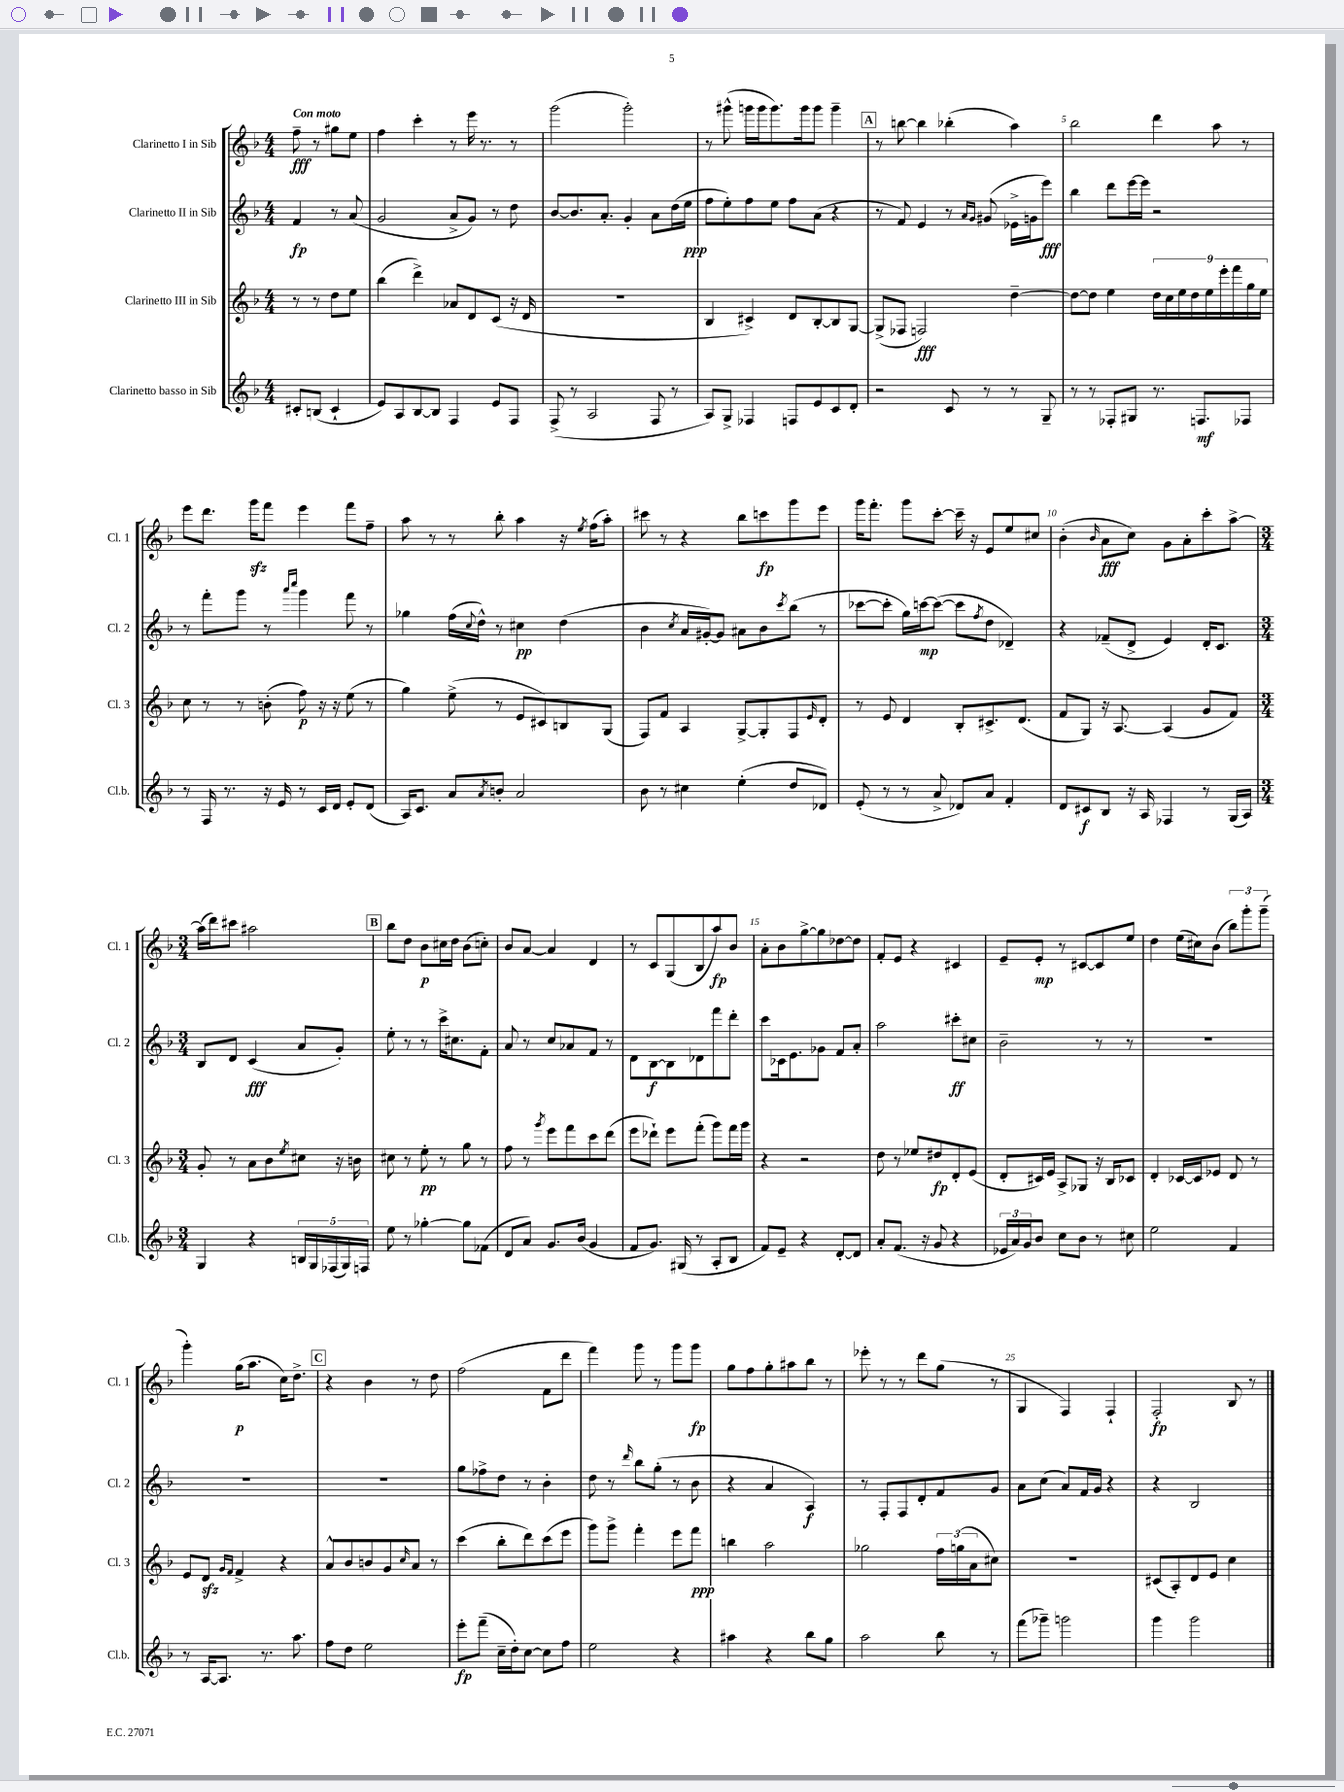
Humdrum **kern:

**kern	**kern	**kern	**kern
*staff4	*staff3	*staff2	*staff1
*clefG2	*clefG2	*clefG2	*clefG2
*k[b-]	*k[b-]	*k[b-]	*k[b-]
*M4/4	*M4/4	*M4/4	*M4/4
8c#'	8r	4f	8ff~
(8B	8r	.	8r
4c#`	8dd	8r	8gg#
.	8ee	(8a	8ee
=	=	=	=
8e)	(4bb-	2g	4ff
8A	.	.	.
[8B-	4ddd^)	.	4ccc'
8B-]	.	.	.
4F	8a-	8a^	8r
.	8d	8g)	16eee
.	.	.	8.r
8e	(8c	8r	.
8F	16r	8dd	8r
.	16d	.	.
=	=	=	=
(8F^	1r	[8b-	(2ggg
8r	.	8.b-]	.
2A	.	.	.
.	.	8.a'	.
.	.	4g'	2ggg')
8F	.	8a	.
8r	.	(16dd	.
.	.	16ee	.
=	=	=	=
8A)	4B-	8ff	8r
8G^	.	8ee')	(8ggg#^^
4F-	4c#^)	8ff	16ggg
.	.	.	16ggg
.	.	8ee	8.ggg)
8F	8d	8ff	.
.	.	.	16ggg
8e	[8B-'	(8a	8ggg
8c	8B-]	4r	4ggg~
8d'	[8G	.	.
=	=	=	=
2r	(8G^]	8r	8r
.	8F-	8f)	[8bb
.	2F)	4e	4bb]
8c	.	8r	(4bb-'
.	.	16qqa	.
.	.	16qqg	.
8r	.	(8g#	.
8r	[4dd~	16e-^	4aa)
.	.	16g	.
8G~	.	8eee)	.
=	=	=	=
8r	8dd_	4bb-	2bb-
8r	8dd]	.	.
8F-'	4ee	8ddd	.
8G#	.	[16eee	.
.	.	16eee]	.
8.r	18dd	2r	4ddd
.	18cc	.	.
.	18ee	.	.
.	18dd	.	.
8.F	.	.	.
.	18ee	.	.
.	.	.	8aa
.	18eee'	.	.
.	18fff	.	.
8F-	.	.	8r
.	18gg	.	.
.	18ee	.	.
=	=	=	=
8r	8cc	8r	8eee
16F	8r	8fff'	8.ddd
8.r	.	.	.
.	8r	8ggg	.
.	.	.	16ggg
16r	(8b'	8r	8fff
16e	.	.	.
.	.	16qqaaa	.
.	.	16qqcccc	.
8r	8ff)	4ggg	4eee
16c	16r	.	.
16d	16r	.	.
8e'	(8ee	8fff	8fff
(8d	8r	8r	8ff~
=	=	=	=
16A)	4gg)	4gg-	8aa
8.c	.	.	.
.	.	.	8r
8a	(8ee^	(16ff	8r
.	.	8qqcc	.
.	.	16dd^^)	.
8qa	.	.	.
8b'	8r	8r	8bb-'
2a	8e	4cc#	4aa
.	8c#)	.	.
.	8B	(4dd	16r
.	.	.	8qee
.	.	.	(16ff
.	(8G	.	8aa')
=	=	=	=
8b-	8F)	4b-	8ccc#
8r	8f	.	8r
.	.	8qcc	.
4cc#	4A	16a	4r
.	.	[16g#')	.
.	.	8g#]	.
(4ee'	[8G^	8a#	8bb-
.	8G']	8b-	8ccc
.	.	8qccc	.
8dd	8F	(8bb-	8ggg
.	16qqe	.	.
8d-)	8d'	8r	8eee
=	=	=	=
(8e'	8r	[8ccc-	16ggg
.	.	.	8.fff'
8r	8e	8ccc-']	.
8r	4d	16gg)	8ggg
.	.	[16ccc	.
8a^	.	(8ccc_	[8ccc'
8d-)	8B-'	8ccc]	16ccc~]
.	.	.	16r
.	.	8qff	.
8a	8.c#^	8dd	8e
4f'	.	4d-~)	8ee
.	(8.d	.	.
.	.	.	8cc#
=	=	=	=
8d	8f	4r	(4b-'
8c#	8G)	.	.
.	.	.	16qqb-
8B-	16r	(8f-~	8a
.	[8.A	.	.
16r	.	8d^	8cc)
16A	.	.	.
4F-	(4A]	4e)	8g
.	.	.	8a'
8r	8g	16d'	8ccc'
.	.	8.c	.
(16G	8f)	.	[8aa^
16A)	.	.	.
=	=	=	=
*M3/4	*M3/4	*M3/4	*M3/4
4G	8g'	8B-	(16aa]
.	.	.	16ddd)
.	8r	8d	8ccc#
4r	8a	(4c	2aa#
.	8b-	.	.
.	8qee	.	.
20B	8cc#	8a	.
20G	.	.	.
(20F-	.	.	.
.	16r	8g')	.
20G)	.	.	.
.	16b	.	.
20F	.	.	.
=	=	=	=
8ee	8cc#	8ee'	8bb-
8r	8r	8r	8dd
[4gg-'	8ee'	8r	8b-
.	8r	16ccc^	16cc#
.	.	8.cc#	16dd
8gg-]	8gg	.	(8b-
(8f-	8r	8f'	8cc')
=	=	=	=
8d	8ff	8a	8b-
8a)	8r	8r	[8a
.	8qggg	.	.
8.g	8eee	8cc	4a]
.	8fff	8a-	.
(16b-	.	.	.
4g	8ccc	8f	4d
.	(8ddd	8r	.
=	=	=	=
8f	8eee	8d	8r
8.g)	8ddd-`)	[8B-	8c
.	8eee	8B-]	(8G
(16G#	.	.	.
8r	(8fff'	8d-	8B-
8A'	8ggg)	8fff	8aa)
8B-	16fff	8ddd'	8b-
.	16ggg	.	.
=	=	=	=
8f)	4r	8ccc	8a'
8e~	.	16c-	8b-
.	.	8.e	.
4r	2r	.	[8gg^
.	.	8g-	8gg]
[8d'	.	8f	[8dd-
8d]	.	8a'	8dd-]
=	=	=	=
8a'	8dd	2aa	8f'
(8.f	8r	.	8e
.	8ee-	.	4r
16r	.	.	.
8g	8dd#	.	.
4r	8d'	8ccc#'	4c#
.	(8e	8cc#	.
=	=	=	=
24e-	8d'	2b-~	8e~
24a)	.	.	.
24g	.	.	.
8b-	16c#)	.	8e'
.	16e	.	.
8cc	8A^	.	8r
8b-	8G-	.	[8c#
8r	16r	8r	8c#]
.	16B-	.	.
8cc#	8c-	8r	8ee
=	=	=	=
2ee	4d'	2.r	4dd
.	[16c-	.	(16ee
.	16c-]	.	16cc#)
.	8e-	.	(8b-
4f	8d	.	12bb-)
.	.	.	12ggg'
.	8r	.	.
.	.	.	(12ggg~
=	=	=	=
8r	8e	2.r	4ggg')
[16A	8d	.	.
8.A]	.	.	.
.	16qqg	.	.
.	16qqf	.	.
.	4f^	.	(16gg
.	.	.	8.aa
8.r	.	.	.
.	4r	.	16cc)
8.aa	.	.	8.dd^
=	=	=	=
8ff	8a^^	2.r	4r
8dd	8b-	.	.
2ee	8b	.	4b-
.	8g	.	.
.	16qqcc	.	.
.	8a	.	8r
.	8r	.	8dd
=	=	=	=
8eee'	(4ccc	8gg	(2ff
(8fff~	.	8ff-^	.
16cc~	8bb-'	8dd	.
16dd')	.	.	.
[8cc	8ddd)	8r	.
8cc]	(8ccc	4b-'	8f
8ff	8eee	.	8ddd
=	=	=	=
2ee	8ggg)	8dd	4fff)
.	8ggg^	8r	.
.	.	16qqddd	.
.	4fff'	8bb-	8ggg
.	.	(8gg'	8r
4r	8eee	8r	8ggg
.	8fff	8b-	8ggg
=	=	=	=
4aa#	4bb	4r	8gg
.	.	.	8ff
4r	2aa	4a	8gg'
.	.	.	8aa#
8bb-	.	4A)	8bb-
8gg	.	.	8r
=	=	=	=
2aa	2gg-	8r	8eee-'
.	.	8F'	8r
.	.	8F	8r
.	.	8d'	8ddd
8bb-	24ff	8f	(8gg
.	(24gg	.	.
.	24a	.	.
8r	8cc#)	8g	8r
=	=	=	=
(8fff	2.r	8a	4G
8ggg-~)	.	(8cc	.
2ggg	.	8a)	4F)
.	.	16f	.
.	.	16g	.
.	.	4r	4F`
=	=	=	=
4ggg	(8c#	4r	2F'
.	8A')	.	.
2ggg	8d	2B-	.
.	8e	.	.
.	4cc	.	8B-
.	.	.	8r
==	==	==	==
*-	*-	*-	*-
